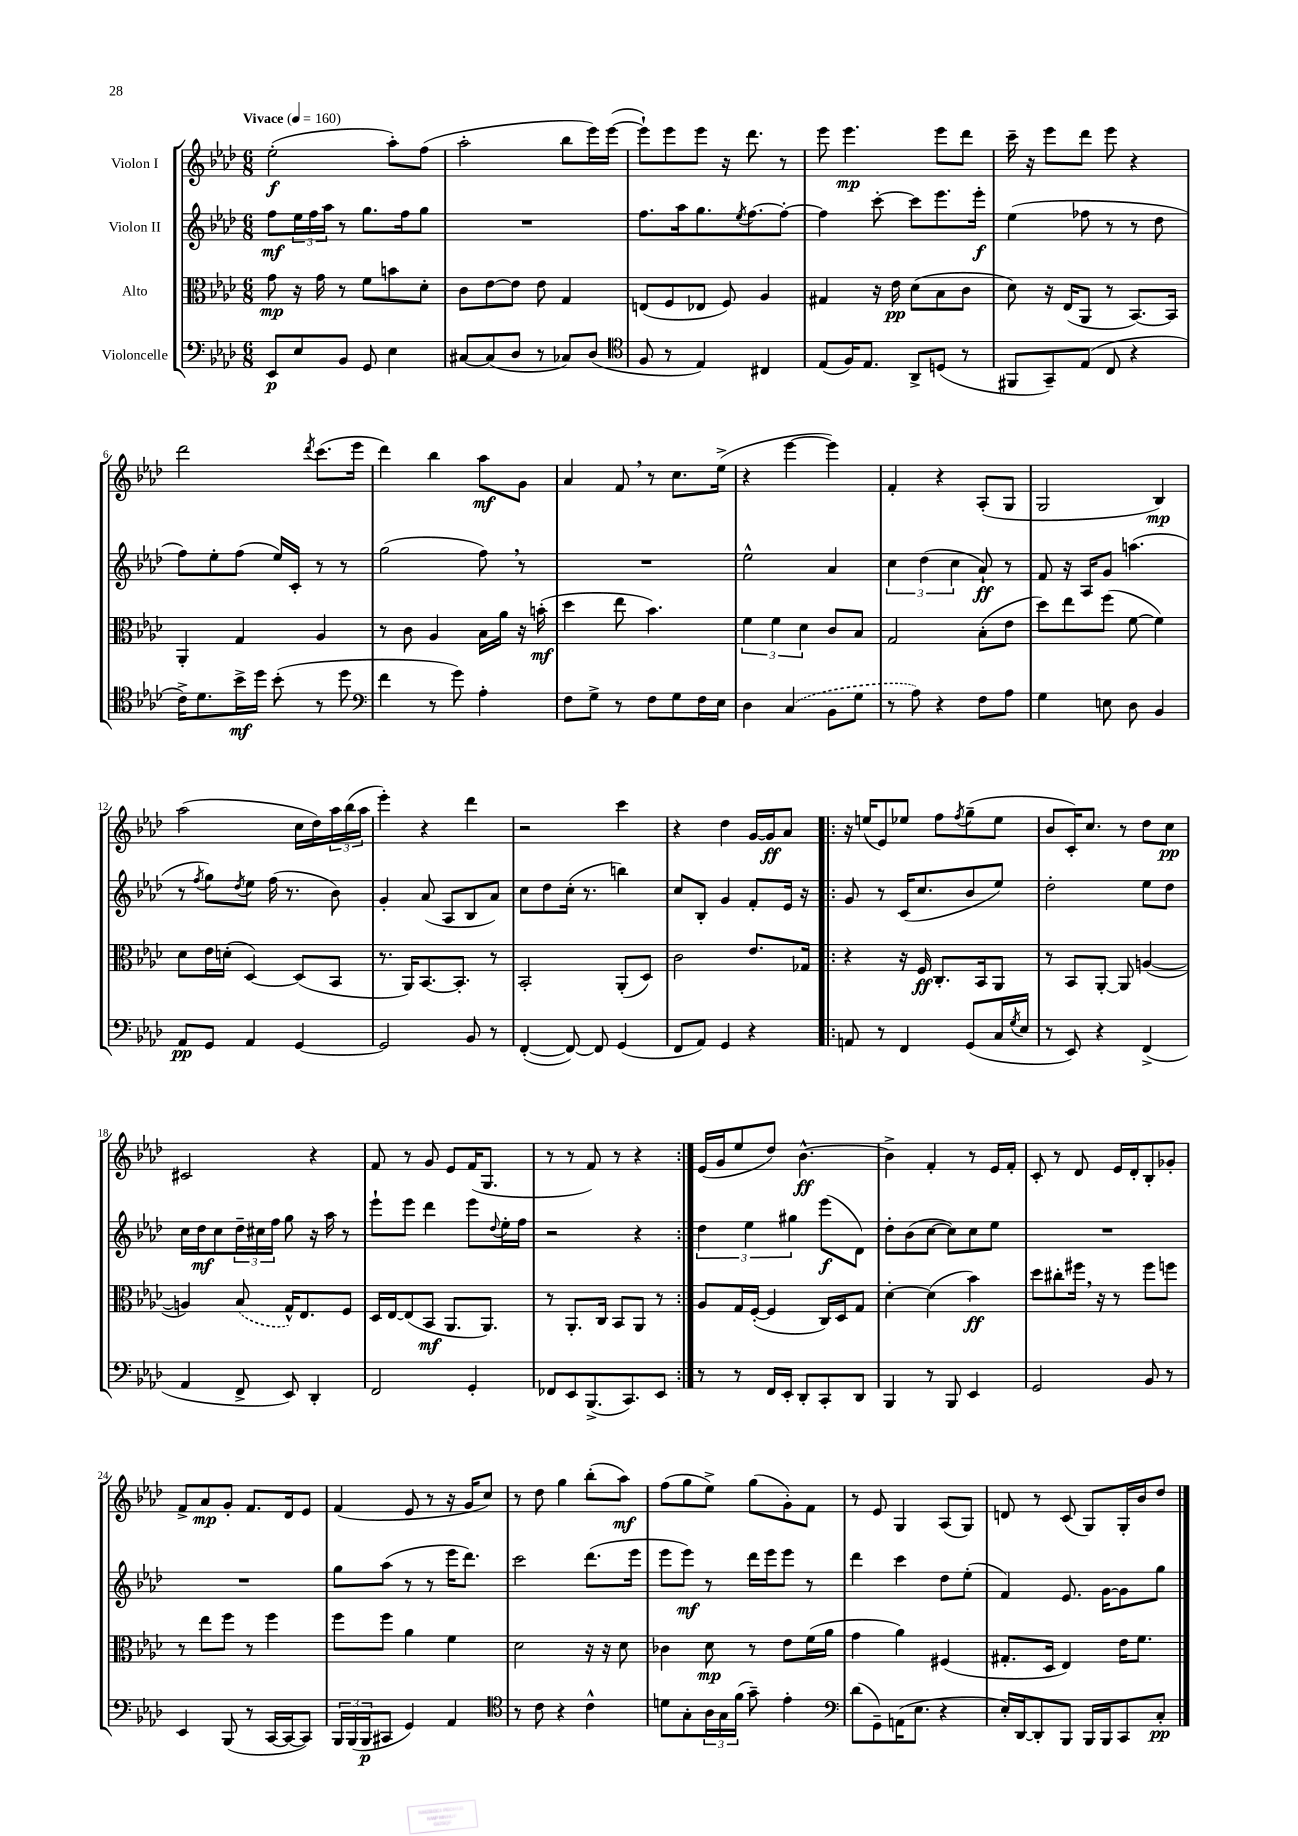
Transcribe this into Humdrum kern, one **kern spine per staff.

**kern	**dynam	**kern	**dynam	**kern	**dynam	**kern	**dynam
*part4	*part4	*part3	*part3	*part2	*part2	*part1	*part1
*staff4	*staff4	*staff3	*staff3	*staff2	*staff2	*staff1	*staff1
*I"Violoncelle	*	*I"Alto	*	*I"Violon II	*	*I"Violon I	*
*clefF4	*	*clefC3	*	*clefG2	*	*clefG2	*
*k[b-e-a-d-]	*	*k[b-e-a-d-]	*	*k[b-e-a-d-]	*	*k[b-e-a-d-]	*
*M6/8	*	*M6/8	*	*M6/8	*	*M6/8	*
*MM160	*	*MM160	*	*MM160	*	*MM160	*
=1	=1	=1	=1	=1	=1	=1	=1
!	!	!	!	!	!	!LO:TX:a:B:t=Vivace	!
8EE-/L	p	8g\	mp	8ff\L	mf	(2ee-'\	f
8E-/	.	16r	.	24ee-\L	.	.	.
.	.	.	.	24ff\	.	.	.
.	.	16g\	.	.	.	.	.
.	.	.	.	24aa-\JJ	.	.	.
8BB-/J	.	8r	.	8r	.	.	.
8GG/	.	8f\L	.	8.gg\L	.	.	.
4E-\	.	8bn\	.	.	.	8aa-'\L)	.
.	.	.	.	16ff\k	.	.	.
.	.	8d-'\J	.	8gg\J	.	(8ff\J	.
=2	=2	=2	=2	=2	=2	=2	=2
[8C#X/L	.	8c\L	.	2.r	.	2aa-'\	.
(8C#/]	.	[8e-\	.	.	.	.	.
8D-/J	.	8e-\J]	.	.	.	.	.
8r	.	8e-\	.	.	.	.	.
8C-X/L)	.	4G/	.	.	.	8bb-\L	.
(8D-/J	.	.	.	.	.	16eee-\L)	.
.	.	.	.	.	.	([16eee-\JJ	.
=3	=3	=3	=3	=3	=3	=3	=3
*clefC4	*	*	*	*	*	*	*
8F/	.	(8En/L	.	8.ff\L	.	8eee-`\L])	.
8r	.	8F/	.	.	.	8eee-\	.
.	.	.	.	16aa-\k	.	.	.
4E-/)	.	8E-X/J	.	8.gg\	.	8eee-\J	.
.	.	8F/)	.	.	.	16r	.
.	.	.	.	8qee-/	.	.	.
.	.	.	.	[8.ff\	.	8.ddd-\	.
4C#X/	.	4A-/	.	.	.	.	.
.	.	.	.	8ff'\J_	.	8r	.
=4	=4	=4	=4	=4	=4	=4	=4
(8E-/L	.	4G#X/	.	4ff\]	.	8eee-\	.
16F/K)	.	.	.	.	.	4.eee-\	mp
8.E-/J	.	.	.	.	.	.	.
.	.	16r	.	[8ccc'\	.	.	.
.	.	16e-\	pp	.	.	.	.
8AA-^/L	.	(8d-\L	.	8ccc\L]	.	.	.
(8Dn/J	.	8B-\	.	8.eee-\	.	8eee-\L	.
8r	.	8c\J	.	.	.	8ddd-\J	.
.	.	.	.	16eee-'\Jk	f	.	.
=5	=5	=5	=5	=5	=5	=5	=5
8FF#X/L	.	8d-\)	.	(4ee-\	.	16ccc~\	.
.	.	.	.	.	.	16r	.
8GG~/)	.	16r	.	.	.	8eee-\L	.
.	.	(16E-/KL	.	.	.	.	.
(8E-/J	.	8AA-/J	.	8ff-X\	.	8ddd-\J	.
8C/	.	8r	.	8r	.	8eee-\	.
4r	.	[8.BB-/L)	.	8r	.	4r	.
.	.	.	.	8dd-\	.	.	.
.	.	16BB-/Jk]	.	.	.	.	.
!!LO:LB:g=z
=6	=6	=6	=6	=6	=6	=6	=6
16c^\KL)	.	4AA-'/	.	8ff\L)	.	2ddd-\	.
8.d-\	.	.	.	.	.	.	.
.	.	.	.	8ee-'\	.	.	.
16b-^\L	mf	4G/	.	(8ff\J	.	.	.
16dd-\JJ	.	.	.	.	.	.	.
(8b-'\	.	.	.	16ee-/LL)	.	.	.
.	.	.	.	16c'/JJ	.	.	.
.	.	.	.	.	.	8qddd-/	.
8r	.	4A-/	.	8r	.	(8.ccc\L	.
8dd-\	.	.	.	8r	.	.	.
.	.	.	.	.	.	16eee-\Jk	.
=7	=7	=7	=7	=7	=7	=7	=7
*clefF4	*	*	*	*	*	*	*
4f\	.	8r	.	(2gg\	.	4ddd-\)	.
.	.	8c\	.	.	.	.	.
8r	.	4A-/	.	.	.	4bb-\	.
8g\)	.	.	.	.	.	.	.
4A-'\	.	16B-\LL	.	8ff,\)	.	8aa-\L	mf
.	.	16a-\JJ	.	.	.	.	.
.	.	16r	.	8r	.	8g\J	.
.	.	(16bn'\	mf	.	.	.	.
=8	=8	=8	=8	=8	=8	=8	=8
8F\L	.	4dd-\	.	2.r	.	4a-/	.
8G^\J	.	.	.	.	.	.	.
8r	.	8ee-\	.	.	.	8f,/	.
8F\L	.	4.b-\)	.	.	.	8r	.
8G\	.	.	.	.	.	8.cc\L	.
16F\L	.	.	.	.	.	.	.
16E-\JJ	.	.	.	.	.	(16ee-^\Jk	.
=9	=9	=9	=9	=9	=9	=9	=9
4D-\	.	6f\	.	2ee-^^\	.	4r	.
.	.	6f\	.	.	.	.	.
(4C/	.	.	.	.	.	[4eee-\	.
.	.	6d-\	.	.	.	.	.
8BB-\L	.	8c/L	.	4a-/	.	4eee-\])	.
8G\J	.	8B-/J	.	.	.	.	.
=10	=10	=10	=10	=10	=10	=10	=10
8r	.	2G/	.	6cc\	.	4f'/	.
8A-\)	.	.	.	.	.	.	.
.	.	.	.	(6dd-\	.	.	.
4r	.	.	.	.	.	4r	.
.	.	.	.	6cc\	.	.	.
8F\L	.	(8B-'\L	.	8a-`/)	ff	(8A-'/L	.
8A-\J	.	8e-\J	.	8r	.	8G/J	.
=11	=11	=11	=11	=11	=11	=11	=11
4G\	.	8dd-\L)	.	8f/	.	2G/	.
.	.	8ee-\	.	16r	.	.	.
.	.	.	.	16A-/KL	.	.	.
8En\	.	(8ff\J	.	8g/J	.	.	.
8D-\	.	[8f\	.	(4.aan\	.	.	.
4BB-/	.	4f\])	.	.	.	4B-/)	mp
!!LO:LB:g=z
=12	=12	=12	=12	=12	=12	=12	=12
8AA-/L	pp	8d-\L	.	8r	.	(2aa-\	.
.	.	.	.	8qff/	.	.	.
8GG/J	.	16e-\L	.	8gg\L)	.	.	.
.	.	(16dn'\JJ	.	.	.	.	.
.	.	.	.	8qdd-/	.	.	.
4AA-/	.	[4D-/)	.	8ee-\J	.	.	.
.	.	.	.	(16ff\	.	.	.
.	.	.	.	8.r	.	.	.
[4GG/	.	(8D-/L]	.	.	.	16cc\LL	.
.	.	.	.	.	.	16dd-\)	.
.	.	8BB-/J	.	8b-\)	.	24aa-\	.
.	.	.	.	.	.	(24bb-\	.
.	.	.	.	.	.	24aa-\JJ	.
=13	=13	=13	=13	=13	=13	=13	=13
2GG/]	.	8.r	.	4g'/	.	4eee-'\)	.
.	.	16AA-/KL)	.	.	.	.	.
.	.	[8.BB-/	.	(8a-/	.	4r	.
.	.	.	.	8A-/L	.	.	.
.	.	8.BB-'/J]	.	.	.	.	.
8BB-/	.	.	.	8B-/	.	4ddd-\	.
8r	.	8r	.	8a-/J)	.	.	.
=14	=14	=14	=14	=14	=14	=14	=14
([4FF'/	.	2BB-'/	.	8cc\L	.	2r	.
.	.	.	.	8dd-\	.	.	.
8FF/_)	.	.	.	(16cc'\Jk	.	.	.
.	.	.	.	8.r	.	.	.
8FF/]	.	.	.	.	.	.	.
(4GG/	.	(8AA-'/L	.	4bbn\)	.	4ccc\	.
.	.	8D-/J)	.	.	.	.	.
=15	=15	=15	=15	=15	=15	=15	=15
8FF/L	.	2c\	.	8cc/L	.	4r	.
8AA-/J)	.	.	.	8B-'/J	.	.	.
4GG/	.	.	.	4g/	.	4dd-\	.
4r	.	8.e-/L	.	8f'/L	.	[16g/LL	.
.	.	.	.	.	.	16g/J]	ff
.	.	.	.	16e-/Jk	.	8a-/J	.
.	.	16G-X/Jk	.	16r	.	.	.
=16!|:	=16!|:	=16!|:	=16!|:	=16!|:	=16!|:	=16!|:	=16!|:
8AAn/	.	4r	.	8g/	.	16r	.
.	.	.	.	.	.	(16een/KL	.
8r	.	.	.	8r	.	8e-/)	.
4FF/	.	16r	.	(16c/KL	.	8ee-X/J	.
.	.	16F/	ff	8.cc/	.	.	.
.	.	8.C'/L	.	.	.	8ff\L	.
.	.	.	.	.	.	8qff/	.
(8GG/L	.	.	.	8b-/	.	(8gg~\	.
.	.	16BB-/k	.	.	.	.	.
16C/L	.	8AA-/J	.	8ee-/J)	.	8ee-\J	.
8qG/	.	.	.	.	.	.	.
16E-/JJ	.	.	.	.	.	.	.
=17	=17	=17	=17	=17	=17	=17	=17
8r	.	8r	.	2dd-'\	.	8b-/L	.
8EE-/)	.	8BB-/L	.	.	.	16c'/K)	.
.	.	.	.	.	.	8.cc/J	.
4r	.	[8AA-'/J	.	.	.	.	.
.	.	8AA-/]	.	.	.	8r	.
(4FF^/	.	([4An/	.	8ee-\L	.	8dd-\L	.
.	.	.	.	8dd-\J	.	8cc\J	pp
!!LO:LB:g=z
=18	=18	=18	=18	=18	=18	=18	=18
4AA-/	.	4An/])	.	16cc\LL	.	2c#X/	.
.	.	.	.	16dd-\J	mf	.	.
.	.	.	.	8cc\	.	.	.
8FF^/	.	(8B-/	.	24dd-~\L	.	.	.
.	.	.	.	24cc#X\	.	.	.
.	.	.	.	24ff\JJ	.	.	.
8EE-/)	.	16G^^/KL)	.	8gg\	.	.	.
.	.	8.E-/	.	.	.	.	.
4DD-'/	.	.	.	16r	.	4r	.
.	.	.	.	16aa-\	.	.	.
.	.	8F/J	.	8r	.	.	.
=19	=19	=19	=19	=19	=19	=19	=19
2FF/	.	16D-/LL	.	8eee-`\L	.	8f/	.
.	.	[16E-/J	.	.	.	.	.
.	.	(8E-/]	.	8eee-\J	.	8r	.
.	.	8BB-/J	mf	4ddd-\	.	8g/	.
.	.	8.AA-/L	.	.	.	8e-/L	.
4GG'/	.	.	.	8eee-\L	.	(16f/K	.
.	.	8.AA-/J)	.	.	.	8.G/J	.
.	.	.	.	8qqdd-/	.	.	.
.	.	.	.	16ee-'\L	.	.	.
.	.	.	.	16ff\JJ	.	.	.
=20	=20	=20	=20	=20	=20	=20	=20
8FF-X/L	.	8r	.	2r	.	8r	.
8EE-/	.	8.AA-'/L	.	.	.	8r	.
(8.BBB-^/	.	.	.	.	.	8f/)	.
.	.	16C/Jk	.	.	.	.	.
.	.	8BB-/L	.	.	.	8r	.
8.CC/)	.	.	.	.	.	.	.
.	.	8AA-/J	.	4r	.	4r	.
8EE-/J	.	8r	.	.	.	.	.
=21:|!	=21:|!	=21:|!	=21:|!	=21:|!	=21:|!	=21:|!	=21:|!
8r	.	8A-/L	.	6dd-\	.	(16e-/LL	.
.	.	.	.	.	.	16g/J	.
8r	.	16G/L	.	.	.	8ee-/	.
.	.	.	.	6ee-\	.	.	.
.	.	([16F'/JJ	.	.	.	.	.
16FF/LL	.	4F/]	.	.	.	8dd-/J)	.
16EE-'/JJ	.	.	.	.	.	.	.
.	.	.	.	6gg#X\	.	.	.
8DD-'/L	.	.	.	.	.	[4.b-^^\	ff
8CC'/	.	16C/LL)	.	(8eee-\L	f	.	.
.	.	16D-/J	.	.	.	.	.
8DD-/J	.	8G/J	.	8d-\J)	.	.	.
=22	=22	=22	=22	=22	=22	=22	=22
4BBB-/	.	[4d-'\	.	8dd-'\L	.	4b-^\]	.
.	.	.	.	(8b-\	.	.	.
8r	.	(4d-\]	.	[8cc\J	.	4f'/	.
8BBB-/	.	.	.	8cc\L])	.	.	.
4EE-/	.	4b-\)	ff	8cc\	.	8r	.
.	.	.	.	8ee-\J	.	16e-/LL	.
.	.	.	.	.	.	16f'/JJ	.
=23	=23	=23	=23	=23	=23	=23	=23
2GG/	.	8dd-\L	.	2.r	.	8c'/	.
.	.	8cc#X'\	.	.	.	8r	.
.	.	16ff#X,\Jk	.	.	.	8d-/	.
.	.	16r	.	.	.	.	.
.	.	8r	.	.	.	16e-/LL	.
.	.	.	.	.	.	16d-'/J	.
8BB-/	.	8ff#\L	.	.	.	8B-'/	.
8r	.	8ffn\J	.	.	.	8g-X'/J	.
!!LO:LB:g=z
=24	=24	=24	=24	=24	=24	=24	=24
4EE-/	.	8r	.	2.r	.	8f^/L	.
.	.	8ee-\L	.	.	.	8a-/	mp
(8BBB-/	.	8ff\J	.	.	.	8g'/J	.
8r	.	8r	.	.	.	8.f/L	.
[16CC/LL	.	4ff\	.	.	.	.	.
16CC/J_	.	.	.	.	.	16d-/k	.
8CC/J])	.	.	.	.	.	8e-/J	.
=25	=25	=25	=25	=25	=25	=25	=25
24BBB-/LL	.	8ff\L	.	8gg\L	.	(4f/	.
(24BBB-/	.	.	.	.	.	.	.
24BBB-/J	p	.	.	.	.	.	.
8CC#X/J	.	8ff\J	.	(8aa-\J	.	.	.
4GG/)	.	4a-\	.	8r	.	8e-/	.
.	.	.	.	8r	.	8r	.
4AA-/	.	4f\	.	16eee-\KL	.	16r	.
.	.	.	.	8.ddd-\J)	.	16g/KL	.
.	.	.	.	.	.	8cc/J)	.
=26	=26	=26	=26	=26	=26	=26	=26
*clefC4	*	*	*	*	*	*	*
8r	.	2d-\	.	2ccc\	.	8r	.
8c\	.	.	.	.	.	8dd-\	.
4r	.	.	.	.	.	4gg\	.
4c^^\	.	16r	.	(8.ddd-\L	.	(8bb-'\L	.
.	.	16r	.	.	.	.	.
.	.	8d-\	.	.	.	8aa-\J)	mf
.	.	.	.	16eee-\Jk	.	.	.
=27	=27	=27	=27	=27	=27	=27	=27
8dn\L	.	4c-X\	.	8eee-\L	.	(8ff\L	.
8G'\	.	.	.	8eee-\J)	mf	8gg\	.
24A-\L	.	8d-\	mp	8r	.	8ee-^\J)	.
24G\	.	.	.	.	.	.	.
(24f\JJ	.	.	.	.	.	.	.
8g~\)	.	8r	.	16ddd-\LL	.	(8gg\L	.
.	.	.	.	16eee-\J	.	.	.
4e-'\	.	8e-\L	.	8eee-\J	.	8g'\)	.
.	.	(16f\L	.	8r	.	8f\J	.
.	.	16a-\JJ	.	.	.	.	.
=28	=28	=28	=28	=28	=28	=28	=28
*clefF4	*	*	*	*	*	*	*
(8d-\L	.	4g\	.	4ddd-\	.	8r	.
8GG~\)	.	.	.	.	.	8e-/	.
(16AAn\K	.	4a-\)	.	4ccc\	.	4G/	.
8.E-\J	.	.	.	.	.	.	.
4r	.	(4F#X/	.	8dd-\L	.	(8A-/L	.
.	.	.	.	(8ee-'\J	.	8G/J)	.
=29	=29	=29	=29	=29	=29	=29	=29
16E-'/LL)	.	8.G#X'/L	.	4f/)	.	8dn/	.
[16DD-/J	.	.	.	.	.	.	.
8DD-'/]	.	.	.	.	.	8r	.
.	.	16D-/Jk	.	.	.	.	.
8BBB-/J	.	4E-/)	.	8.e-/	.	(8c/	.
16BBB-/LL	.	.	.	.	.	8G/L)	.
16BBB-/J	.	.	.	[16g\KL	.	.	.
8CC/	.	16e-\KL	.	8g\]	.	16G'/L	.
.	.	8.f\J	.	.	.	16b-/J	.
8C'/J	pp	.	.	8gg\J	.	8dd-/J	.
==	==	==	==	==	==	==	==
*-	*-	*-	*-	*-	*-	*-	*-
